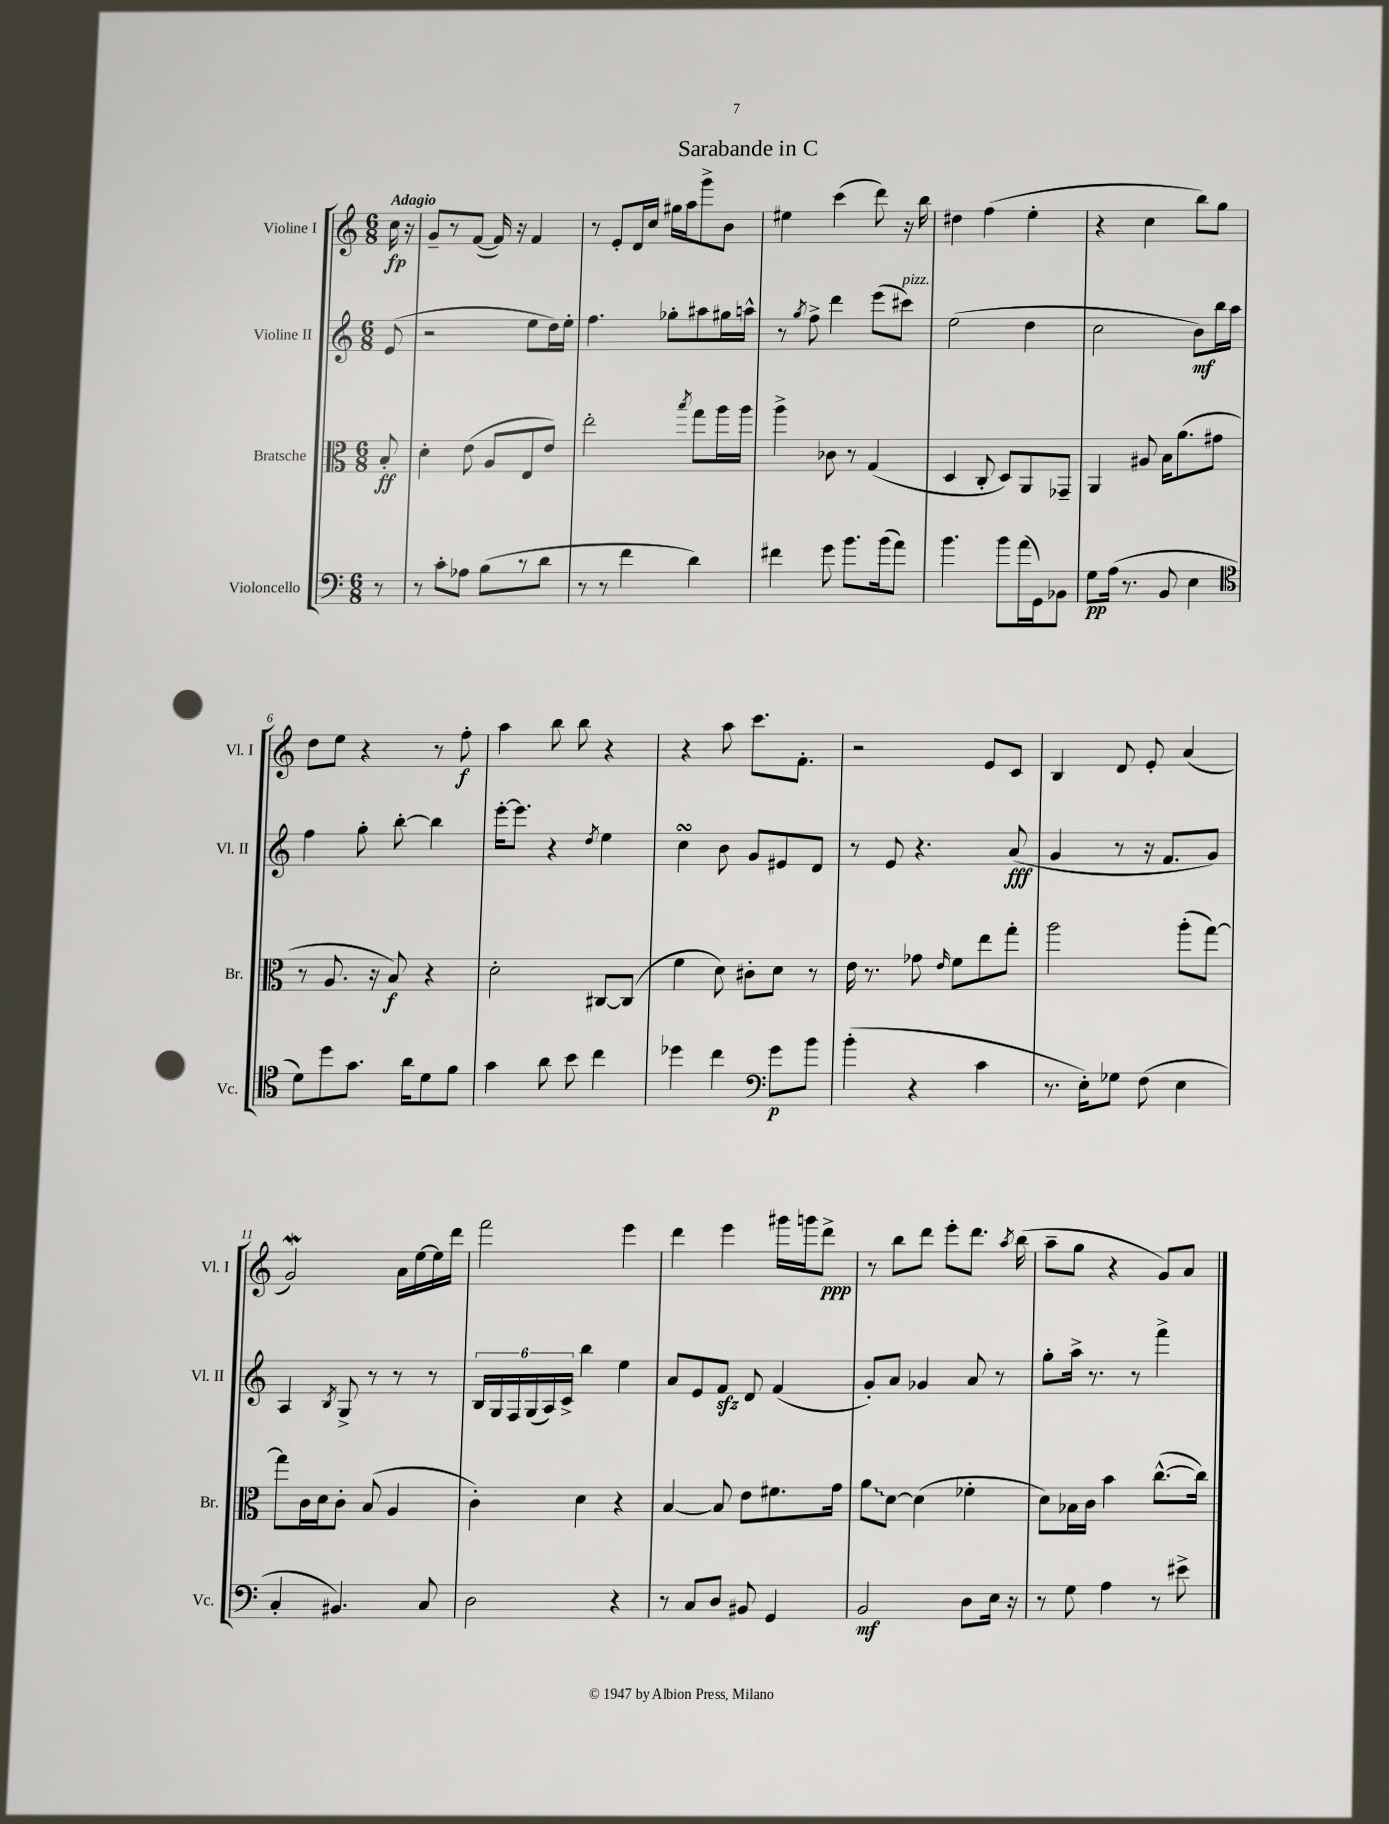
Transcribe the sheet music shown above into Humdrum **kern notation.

**kern	**kern	**kern	**kern
*staff4	*staff3	*staff2	*staff1
*clefF4	*clefC3	*clefG2	*clefG2
*k[]	*k[]	*k[]	*k[]
*M6/8	*M6/8	*M6/8	*M6/8
8r	8B'/	(8e/	16cc\
.	.	.	16r
=	=	=	=
8r	4d'\	2r	8g~/L
8c'\L	.	.	8r
8A-\J	(8e\	.	([8f/J
(8B\L	8A/L	.	16f/])
.	.	.	16r
8r	8E/	8ee\L	4f/
8d\J	8e/J)	16dd\L)	.
.	.	16ee'\JJ	.
=	=	=	=
8r	2ee'\	4.ff\	8r
8r	.	.	8e'/L
4f\	.	.	16d/L
.	.	.	16cc/JJ
.	.	8gg-'\L	16gg#\LL
.	.	.	16aa\J
.	8qbb/	.	.
4d\)	8gg\L	8aa#\	8ggg^\
.	16aa\L	16gg#\L	8b\J
.	16aa\JJ	16aa^^\JJ	.
=	=	=	=
4f#\	4aa^\	8r	4ee#\
.	.	8qgg/	.
.	.	8ff^\	.
8g\	8c-\	4ddd\	(4ccc\
8.b\L	8r	.	.
.	(4G/	(8eee\L	8ddd\)
(16b\k	.	.	.
8a\J)	.	8ccc#\J)	16r
.	.	.	16bb\
=	=	=	=
4.b\	4D/	(2ee\	4dd#\
.	8C'/	.	(4ff\
8b\L	8D/L)	.	.
(16a\L	8AA/	4dd\	4ee'\
16GG\J)	.	.	.
8BB-\J	8GG-~/J	.	.
=	=	=	=
8G\L	4AA/	2cc\	4r
(16A\Jk	.	.	.
8.r	.	.	.
.	8A#/	.	4cc\
8BB/	16B\LK	.	.
.	(8.a\	.	.
4E\	.	8b\L)	8bb\L)
.	8g#\J	16bb\L	8gg\J
.	.	16aa\JJ	.
=	=	=	=
*clefC4	*	*	*
8d\L)	8r	4ff\	8dd\L
8dd\	8.A/	.	8ee\J
8.g\J	.	8gg'\	4r
.	16r	.	.
.	8B/)	[8bb'\	.
16a\LK	.	.	.
8d\	4r	4bb\]	8r
8f\J	.	.	8ff'\
=	=	=	=
4g\	2d'\	[16eee'\LK	4aa\
.	.	8.eee\]J	.
8a\	.	4r	8bb\
8b\	.	.	8bb\
.	.	8qdd/	.
4cc\	[8C#/L	4ee\	4r
.	(8C#/]J	.	.
=	=	=	=
4dd-\	4f\	4cc\	4r
4cc\	8d\)	8b\	8aa\
.	8c#'\L	8g/L	8.ccc\L
*clefF4	*	*	*
8g\L	8d\J	8e#/	.
.	.	.	8.f'\J
8b\J	8r	8d/J	.
=	=	=	=
(4b'\	16e\	8r	2r
.	8.r	.	.
.	.	8e/	.
4r	8g-\	4.r	.
.	16qqe/	.	.
.	8f\L	.	.
4c\	8ee\	.	8e/L
.	8gg'\J	(8a/	8c/J
=	=	=	=
8.r	2aa\	4g/	4B/
16E'\LK)	.	.	.
8G-\J	.	8r	8d/
(8F\	.	16r	8e'/
.	.	8.f/L	.
4E\	(8aa'\L	.	(4a/
.	[8gg\J)	8g/J)	.
=	=	=	=
4C'/	8gg\]L	4A/	2g/)
.	16c\L	.	.
.	16d\J	.	.
.	.	8qB/	.
4.BB#/)	8c'\J	8G^/	.
.	(8B/	8r	.
.	4A/	8r	16a\LL
.	.	.	[16ee\
8C/	.	8r	16ee\]
.	.	.	16ddd\JJ
=	=	=	=
2D\	4c'\)	24B/LL	2fff\
.	.	24G/	.
.	.	24F/	.
.	.	(24G/	.
.	.	24A/)	.
.	.	24c^/JJ	.
.	4d\	4bb\	.
4r	4r	4ee\	4eee\
=	=	=	=
8r	[4B/	8a/L	4ddd\
8C/L	.	8e/	.
8D/J	8B/]	8f/J	4eee\
8BB#/	8e\L	8d/	.
4GG/	8.f#\	(4f/	16ggg#\LL
.	.	.	16ggg\J
.	.	.	8ddd^\J
.	16g\Jk	.	.
=	=	=	=
2BB/	8a\L	8g'/L)	8r
.	[8d\J	8a/J	8bb\L
.	(4d\]	4g-/	8ddd\J
.	.	.	8eee'\L
8D\L	4f-'\	8a/	8.ddd\J
16E\Jk	.	8r	.
.	.	.	8qaa/
16r	.	.	(16bb\
=	=	=	=
8r	8d\L)	8gg'\L	8aa~\L
8G\	16B-\L	16aa^\Jk	8gg\J
.	16c\JJ	8.r	.
4A\	4b\	.	4r
.	.	8r	.
8r	([8.cc^^\L	4fff^\	8g/L)
8e#^\	.	.	8a/J
.	16cc\]Jk)	.	.
==	==	==	==
*-	*-	*-	*-
